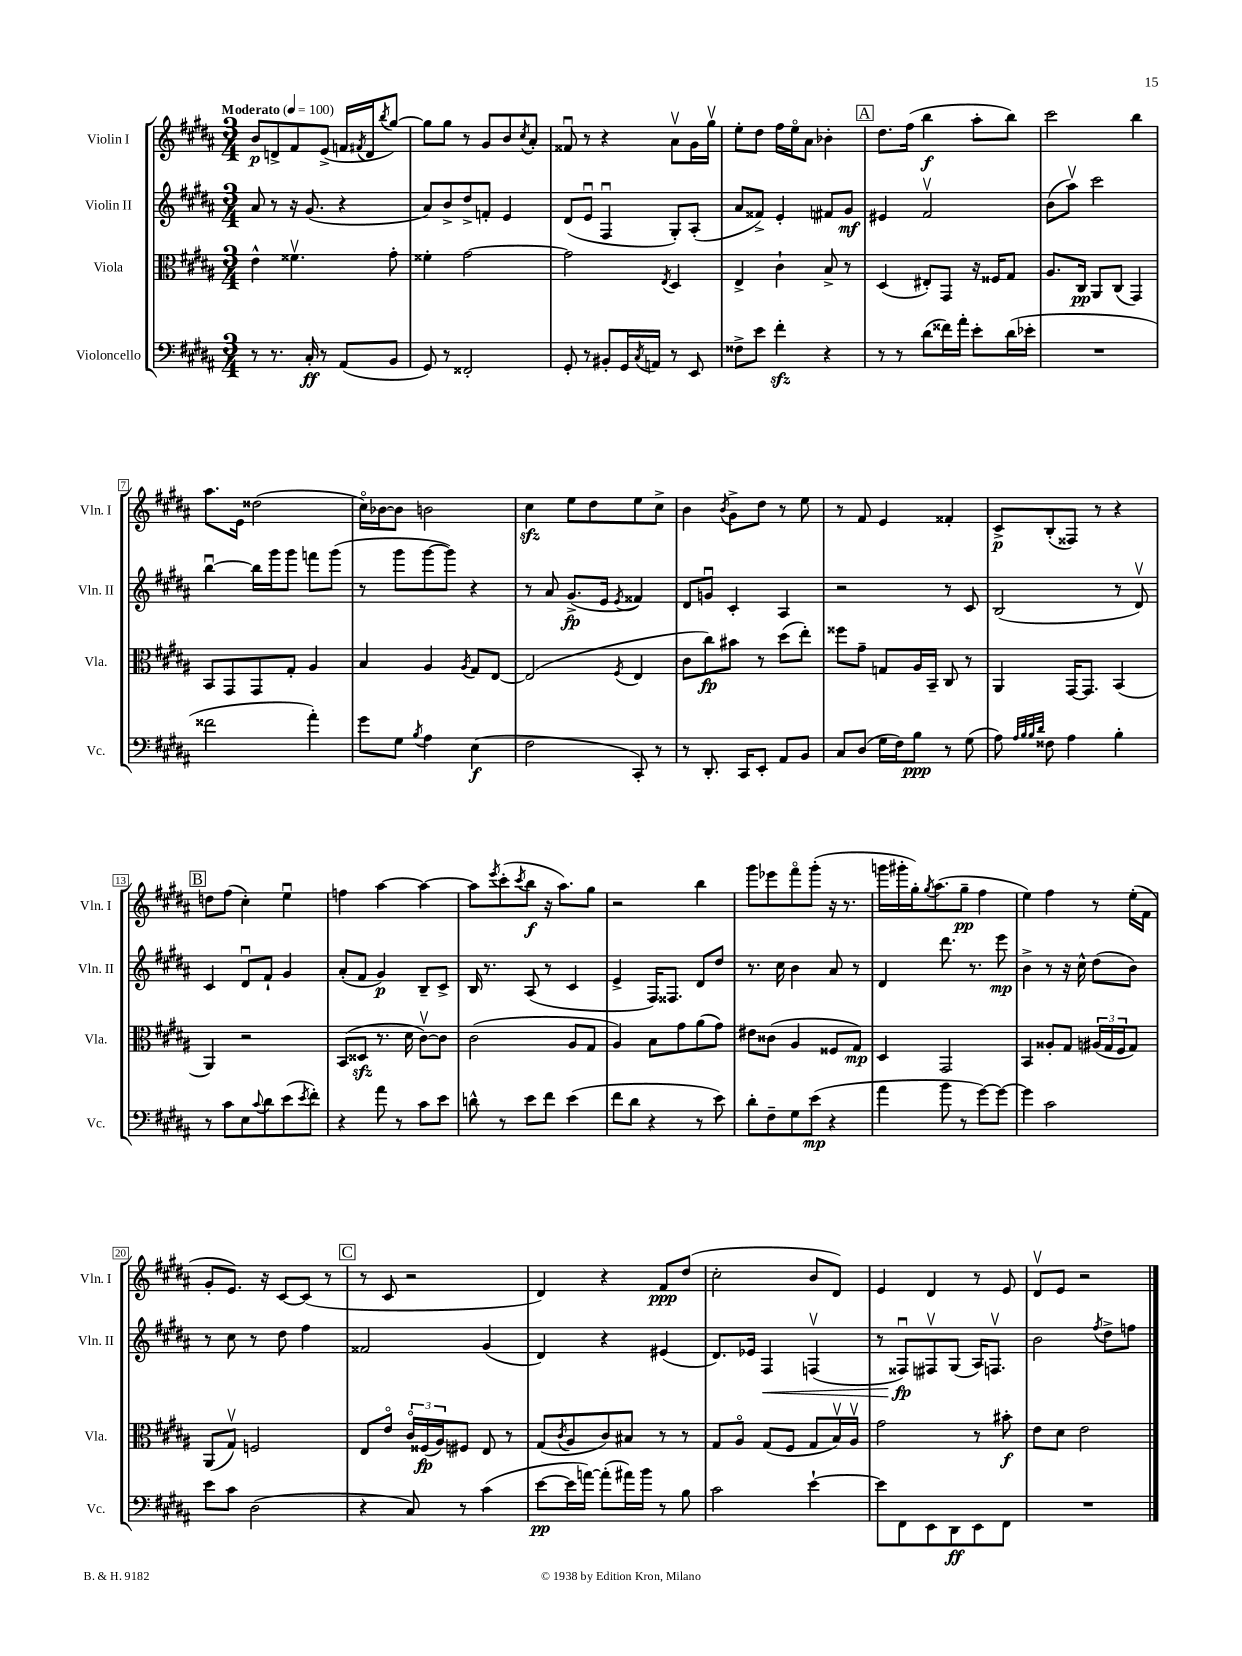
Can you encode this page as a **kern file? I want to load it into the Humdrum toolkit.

**kern	**kern	**kern	**kern
*staff4	*staff3	*staff2	*staff1
*clefF4	*clefC3	*clefG2	*clefG2
*k[f#c#g#d#a#]	*k[f#c#g#d#a#]	*k[f#c#g#d#a#]	*k[f#c#g#d#a#]
*M3/4	*M3/4	*M3/4	*M3/4
*MM100	*MM100	*MM100	*MM100
8r	4e^^	8a#	8b
8.r	.	8r	8d^
.	4.f##v	16r	8f#
16C#'	.	(8.g#	.
8r	.	.	(8e^
(8AA#	.	4r	16f
.	.	.	8qf#
.	.	.	16d
.	.	.	8qbb
8BB	8g#'	.	[8gg#)
=	=	=	=
8GG#)	4f##'	8a#)	8gg#]
8r	.	8b^	8gg#
2FF##'	[2g#	8dd#^	8r
.	.	8f'	8g#
.	.	4e	8b
.	.	.	8qcc#
.	.	.	8a#'
=	=	=	=
8GG#'	2g#]	(8d#	8f##u
8r	.	8eu	8r
8BB#'	.	4F#u	4r
16GG#	.	.	.
8qC#	.	.	.
16AA	.	.	.
.	8qE	.	.
8r	4D#	8G#')	8a#v
8EE	.	(8A#'	16g#
.	.	.	16gg#v
=	=	=	=
8F##^	4E^	8a#	8ee'
8e	.	8f##^)	8dd#
4f#'	4c#`	4e'	16ff#
.	.	.	16eeo
.	.	.	8a#
4r	8B^	8f#	4b-'
.	8r	8g#	.
=	=	=	=
8r	(4D#	4e#	8.dd#
8r	.	.	.
.	.	.	(16ff#
(8d#	8E#')	2f#v	4bb
16f##)	8GG#	.	.
16a#'	.	.	.
8e'	16r	.	8aa#'
.	16F##	.	.
(16d#	8G#	.	8bb)
16e-'	.	.	.
=	=	=	=
2.r	8.A#	(8b	2ccc#
.	.	8aa#v)	.
.	16C#	.	.
.	8AA#	2ccc#	.
.	(8C#	.	.
.	4GG#)	.	4bb
=	=	=	=
2f##	8BB	[4bbu	8.aa#
.	8GG#	.	.
.	.	.	16e
.	8GG#	16bb]	(2dd##
.	.	16ggg#	.
.	8G#'	8ggg#	.
4a#')	4A#	8fff	.
.	.	(8ggg#	.
=	=	=	=
8g#	4B	8r	16cc#o)
.	.	.	[16b-
8G#	.	8ggg#	8b-]
8qB	.	.	.
4A#	4A#	[8ggg#	2b
.	.	8ggg#])	.
.	8qA#	.	.
(4E	8G#	4r	.
.	[8E	.	.
=	=	=	=
2F#	(2E]	8r	4cc#
.	.	8a#	.
.	.	(8.g#^	8ee
.	.	.	8dd#
.	.	16e	.
.	8qF#	8qe	.
8CC#')	4E	4f##)	8ee
8r	.	.	8cc#^
=	=	=	=
8r	8c#	8d#	4b
8.DD#'	8cc#)	8gu	.
.	.	.	8qb
.	8b#	4c#'	8g#^
16CC#	.	.	.
8EE'	8r	.	8dd#
8AA#	(8dd#	4A#	8r
8BB	8ee')	.	8ee
=	=	=	=
8C#	8ff##	2r	8r
(8D#	8g#~	.	8f#
16G#	8G	.	4e
16F#)	.	.	.
8B	16A#	.	.
.	16BB~	.	.
8r	8C#	8r	4f##'
(8G#	8r	8c#	.
=	=	=	=
8A#)	4AA#	(2B	8c#^
32qqA#	.	.	.
32qqB	.	.	.
32qqB	.	.	.
32qqd#	.	.	.
8F##	.	.	(8B'
4A#	[16GG#	.	8F##)
.	8.GG#]	.	.
.	.	.	8r
4B'	(4BB	8r	4r
.	.	8d#v)	.
=	=	=	=
8r	4AA#)	4c#	8dd
8c#	.	.	(8ff#
8E	2r	8d#u	4cc#')
8qqc#	.	.	.
8d#	.	8f#`	.
(8e	.	4g#	4eeu
8qe	.	.	.
8f#')	.	.	.
=	=	=	=
4r	(8BB	(8a#'	4ff
.	8D##	8f#	.
8a#	8.r	4g#)	[4aa#
8r	.	.	.
.	16d#	.	.
8c#	[8c#v)	8B~	4aa#_
8e	8c#]	8c#^	.
=	=	=	=
8d^^	(2c#	16B	8aa#]
.	.	8.r	.
.	.	.	8qeee
8r	.	.	(8ccc#'
.	.	.	8qccc#
8e	.	(8A#	8bb
8f#	.	8r	16r
.	.	.	8.aa#)
(4e	8A#	4c#	.
.	8G#	.	8gg#
=	=	=	=
8f#	4A#)	4e^	2r
8d#	.	.	.
4r	8B	16F#)	.
.	.	8.F##	.
.	8g#	.	.
8r	(8a#	8d#	4bb
8e)	8g#)	8dd#	.
=	=	=	=
8d#'	8e#	8.r	8ggg#
8F#~	(8c##	.	8eee-
.	.	16cc#	.
8G#	4A#	4b	8fff#o
(8e	.	.	(8ggg#'
4r	8F##	8a#	16r
.	.	.	8.r
.	8G#)	8r	.
=	=	=	=
4a#	4D#	4d#	16ggg
.	.	.	16ggg#'
.	.	.	16gg#')
.	.	.	8qgg#
.	.	.	(8.aa#
8b	2GG#	8.ddd#	.
8r	.	.	8gg#~
.	.	8.r	.
[8g#)	.	.	4ff#
8g#_	.	8eee	.
=	=	=	=
4g#]	4BB	4b^	4ee)
2c#	8A##'	8r	4ff#
.	8G#	16r	.
.	.	16cc#^^	.
.	(24A#	(8dd#	8r
.	24G#	.	.
.	24F#	.	.
.	8G#)	8b)	(16ee'
.	.	.	16f#
=	=	=	=
8e	(8AA#	8r	8g#'
8c#	8G#v)	8cc#	8.e)
(2D#	2F	8r	.
.	.	.	16r
.	.	8dd#	[8c#
.	.	4ff#	(8c#]
.	.	.	8r
=	=	=	=
4r	8E	2f##	8r
.	8eo	.	8c#
8C#)	24c#o	.	2r
.	(24F##	.	.
.	24A#)	.	.
8r	8F#	.	.
(4c#	8E	(4g#	.
.	8r	.	.
=	=	=	=
[8e	(8G#	4d#)	4d#)
.	8qc#	.	.
16e]	8A#	.	.
[16a)	.	.	.
(8a']	8c#)	4r	4r
16a#)	8B#	.	.
16b	.	.	.
8r	8r	(4e#	8f#
8B	8r	.	(8dd#
=	=	=	=
2c#	8G#	8.d#)	2cc#'
.	8A#o	.	.
.	.	16e-	.
.	(8G#	4F#	.
.	8F#	.	.
[4e`	8G#	(4Fv	8b
.	16Bv)	.	8d#)
.	16A#v	.	.
=	=	=	=
8e]	2g#	8r	4e
8FF#	.	8F##u)	.
8EE	.	8F#v	4d#
8DD#	.	(8G#	.
8EE	8r	16A#)	8r
.	.	8.Fv	.
8FF#	8b#'	.	8e
=	=	=	=
2.r	8e	2b	8d#v
.	8d#	.	8e
.	2e	.	2r
.	.	8qff#	.
.	.	8dd#^	.
.	.	8ff	.
==	==	==	==
*-	*-	*-	*-
